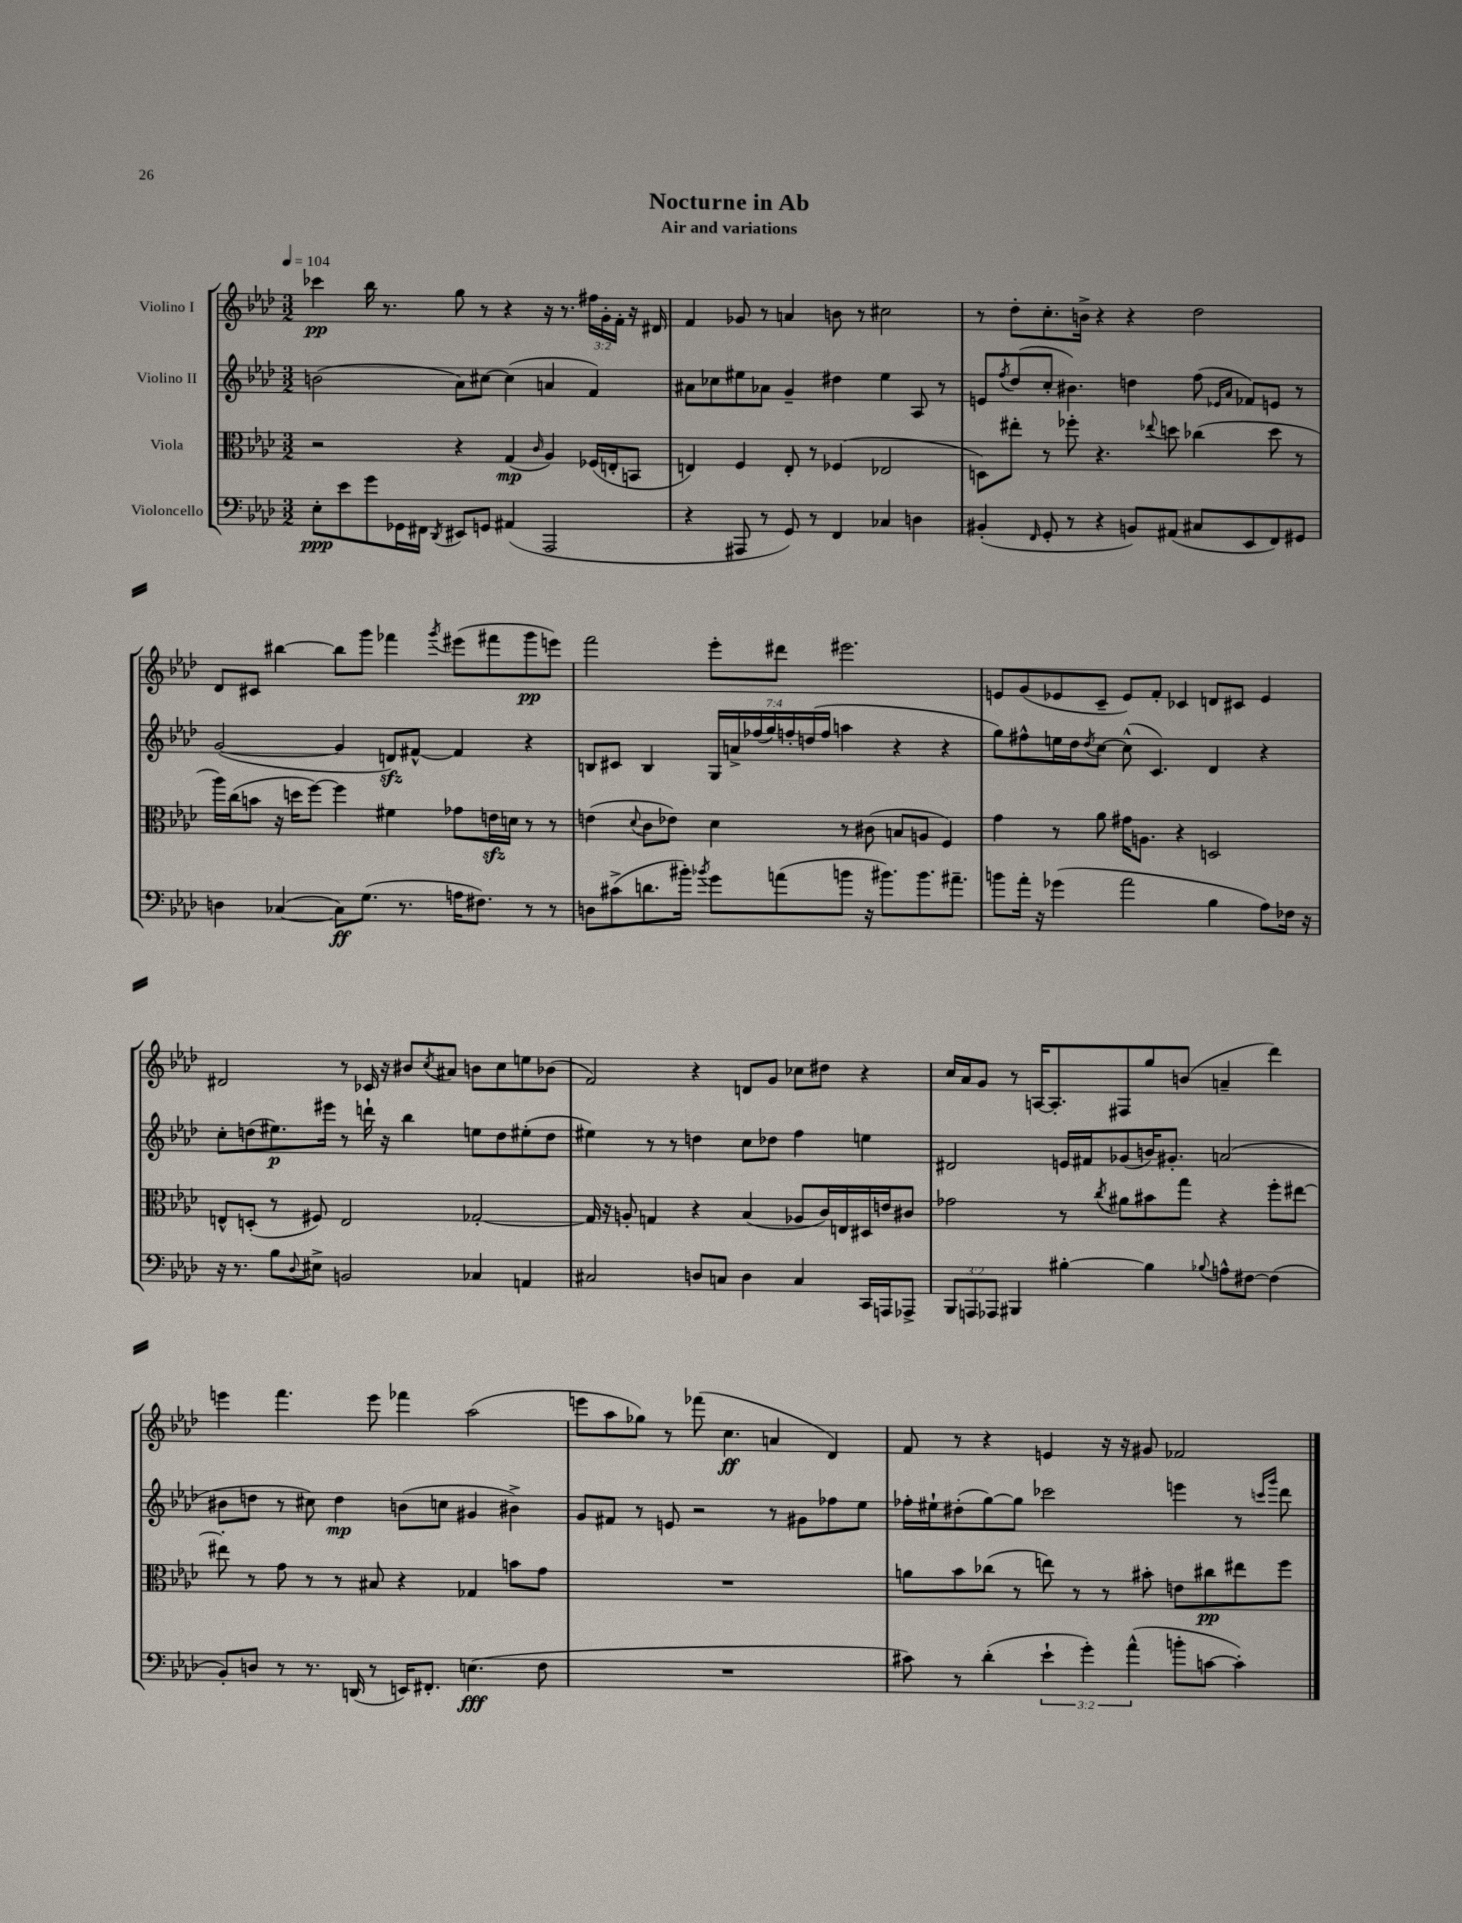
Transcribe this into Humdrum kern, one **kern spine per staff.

**kern	**dynam	**kern	**dynam	**kern	**dynam	**kern	**dynam
*part4	*part4	*part3	*part3	*part2	*part2	*part1	*part1
*staff4	*staff4	*staff3	*staff3	*staff2	*staff2	*staff1	*staff1
*I"Violoncello	*	*I"Viola	*	*I"Violino II	*	*I"Violino I	*
*clefF4	*	*clefC3	*	*clefG2	*	*clefG2	*
*k[b-e-a-d-]	*	*k[b-e-a-d-]	*	*k[b-e-a-d-]	*	*k[b-e-a-d-]	*
*M3/2	*	*M3/2	*	*M3/2	*	*M3/2	*
*MM104	*	*MM104	*	*MM104	*	*MM104	*
=1	=1	=1	=1	=1	=1	=1	=1
8E-'\L	ppp	2r	.	(2bn\	.	4ccc-X\	pp
8e-\	.	.	.	.	.	.	.
8g\	.	.	.	.	.	16bb-\	.
.	.	.	.	.	.	8.r	.
16GG-X\L	.	.	.	.	.	.	.
16FF#X\JJ	.	.	.	.	.	.	.
8qDD-/	.	.	.	.	.	.	.
8EE#X/L	.	4r	.	8a-\L)	.	8gg\	.
8GGn/J	.	.	.	[8cc#X\J	.	8r	.
(4AA#X/	.	(4G/	mp	(4cc#\]	.	4r	.
.	.	16qqc/	.	.	.	.	.
2AAA-/	.	4A-/)	.	4an/	.	16r	.
.	.	.	.	.	.	8.r	.
.	.	(16F-X/LL	.	4f/)	.	24ff#X\LL	.
.	.	.	.	.	.	24g'\	.
.	.	16En'/J	.	.	.	.	.
.	.	.	.	.	.	24f'\JJ	.
.	.	8BBn/J	.	.	.	16r	.
.	.	.	.	.	.	16d#X/	.
=2	=2	=2	=2	=2	=2	=2	=2
4r	.	4En/)	.	8a#X\L	.	4f/	.
.	.	.	.	8cc-X\	.	.	.
8AAA#X/	.	4F/	.	8ee#X\	.	8g-X/	.
8r	.	.	.	8a-X\J	.	8r	.
8GG/)	.	8E'/	.	4g~/	.	4an/	.
8r	.	8r	.	.	.	.	.
4FF/	.	(4F-X/	.	4dd#X\	.	8bn\	.
.	.	.	.	.	.	8r	.
4C-X/	.	2E-X/	.	4ee#\	.	2cc#X\	.
4Dn\	.	.	.	8A-/	.	.	.
.	.	.	.	8r	.	.	.
=3	=3	=3	=3	=3	=3	=3	=3
(4BB#X'/	.	8Dn\L)	.	8en/L	.	8r	.
.	.	.	.	8qff/	.	.	.
.	.	8ee#X'\J	.	(8dd-/	.	8dd-'\L	.
16qqFF/	.	.	.	.	.	.	.
8GG'/	.	8r	.	8cc'/J	.	8.cc'\	.
8r	.	8ff-X'\	.	4.b#X\)	.	.	.
.	.	.	.	.	.	16bn^\Jk	.
4r	.	4.r	.	.	.	4r	.
8BBn/L)	.	.	.	4ddn\	.	4r	.
.	.	8qqee-X/	.	.	.	.	.
(8AA#X/J	.	8ddn\	.	.	.	.	.
8C#X/L	.	(4cc-X\	.	(8ff\	.	2dd-\	.
.	.	.	.	16qqe-X/LL	.	.	.
.	.	.	.	16qqa-/JJ	.	.	.
8EE-/	.	.	.	8f-X/L)	.	.	.
8FF/)	.	8dd\	.	8en/J	.	.	.
8GG#X/J	.	8r	.	8r	.	.	.
!!LO:LB:g=z
=4	=4	=4	=4	=4	=4	=4	=4
4Dn\	.	16aa-\LL)	.	([2g/	.	8d-/L	.
.	.	(16cc\J	.	.	.	.	.
.	.	8bn\J	.	.	.	8c#X/J	.
([4C-X/	.	16r	.	.	.	[4bb#X\	.
.	.	16ddn\KL	.	.	.	.	.
.	.	[8ff\J)	.	.	.	.	.
8C-\L])	ff	4ff\]	.	4g/]	.	8bb#\L]	.
(8.G\J	.	.	.	.	.	8ggg\J	.
.	.	4f#X\	.	8dnzz/L)	.	4fff-X\	.
8.r	.	.	.	.	.	.	.
.	.	.	.	[8f#X^^/J	.	.	.
.	.	.	.	.	.	8qggg/	.
16An\KL	.	8g-X\L	.	4f#/]	.	(8eee#X\L	.
8.F#X\J)	.	.	.	.	.	.	.
.	.	16enzz\L	.	.	.	8fff#X\	.
.	.	16dn\JJ	.	.	.	.	.
8r	.	8r	.	4r	.	8ggg\	pp
8r	.	8r	.	.	.	8eeen\J)	.
=5	=5	=5	=5	=5	=5	=5	=5
8Dn\L	.	(4en\	.	8Bn/L	.	2fff\	.
(8c#X^\	.	.	.	8c#X/J	.	.	.
.	.	8qqd-/	.	.	.	.	.
8.dn\	.	8c\L	.	4B/	.	.	.
.	.	8e-X\J)	.	.	.	.	.
16b#X'\Jk)	.	.	.	.	.	.	.
8qb-X/	.	.	.	.	.	.	.
8g\L	.	4d-\	.	28G/LL	.	8eee-'\L	.
.	.	.	.	28an^/	.	.	.
.	.	.	.	(28ff-X/	.	.	.
.	.	.	.	28gg/)	.	.	.
(8an\	.	.	.	.	.	8ddd#X\J	.
.	.	.	.	28ffn'/	.	.	.
.	.	.	.	(28ddn/	.	.	.
.	.	.	.	28ff/JJ	.	.	.
8bn\J	.	8r	.	4aan\	.	2.eee#X\	.
16r	.	(8c#X\	.	.	.	.	.
8.b#X\L)	.	.	.	.	.	.	.
.	.	8Bn/L	.	4r	.	.	.
8.b#\	.	8An/J	.	.	.	.	.
.	.	4F/)	.	4r	.	.	.
8.a#X~\J	.	.	.	.	.	.	.
=6	=6	=6	=6	=6	=6	=6	=6
8bn\L	.	4g\	.	8gg\L)	.	8en/L	.
16a-'\Jk	.	.	.	8ff#X^^\	.	(8g/	.
16r	.	.	.	.	.	.	.
(4g-X\	.	8r	.	16een\L	.	8e-X/	.
.	.	.	.	16dd-\J	.	.	.
.	.	.	.	8qdd-/	.	.	.
.	.	8a-\	.	[8cc\J	.	8c~/J	.
2a-\	.	16g#X\KL	.	(8cc^^\]	.	8e-/L)	.
.	.	8.An\J	.	.	.	.	.
.	.	.	.	4.c/)	.	8f'/J	.
.	.	4r	.	.	.	4c-X/	.
4B-\	.	2Dn/	.	4d-/	.	8dn/L	.
.	.	.	.	.	.	8c#X/J	.
8A-\L)	.	.	.	4r	.	4e-/	.
16F-X\Jk	.	.	.	.	.	.	.
16r	.	.	.	.	.	.	.
!!LO:LB:g=z
=7	=7	=7	=7	=7	=7	=7	=7
16r	.	8En^^/L	.	8cc'\L	.	2d#X/	.
8.r	.	.	.	.	.	.	.
.	.	(8Dn'/J	.	(8ddn\	.	.	.
8B-\L	.	8r	.	8.ee#X\)	p	.	.
8qqD-/	.	.	.	.	.	.	.
8E#X^\J	.	8F#X/)	.	.	.	.	.
.	.	.	.	16eee#X\Jk	.	.	.
2BBn/	.	2E/	.	8r	.	8r	.
.	.	.	.	16dddn`\	.	16c-X/	.
.	.	.	.	16r	.	16r	.
.	.	.	.	4bb-\	.	8b#X/L	.
.	.	.	.	.	.	8qcc/	.
.	.	.	.	.	.	8a#X/J	.
4C-X/	.	[2G-X'/	.	8een\L	.	8bn\L	.
.	.	.	.	8dd\	.	8cc\	.
4AAn/	.	.	.	(8ee#X'\	.	8een\	.
.	.	.	.	8dd\J	.	(8b-X\J	.
=8	=8	=8	=8	=8	=8	=8	=8
2C#X/	.	16G-/]	.	4ee#X\)	.	2f/)	.
.	.	16r	.	.	.	.	.
.	.	8An'/	.	.	.	.	.
.	.	4Gn/	.	8r	.	.	.
.	.	.	.	8r	.	.	.
8Dn/L	.	4r	.	4ddn\	.	4r	.
8Cn/J	.	.	.	.	.	.	.
4D\	.	(4B-/	.	8cc\L	.	8dn/L	.
.	.	.	.	8dd-X\J	.	8g/J	.
4C/	.	8A-X/L	.	4ff\	.	8cc-X\L	.
.	.	16c/L)	.	.	.	8dd#X\J	.
.	.	16En/	.	.	.	.	.
16CC/LL	.	16D#X/	.	4een\	.	4r	.
16AAAn/J	.	16en/J	.	.	.	.	.
8AAA-X^/J	.	8c#X/J	.	.	.	.	.
=9	=9	=9	=9	=9	=9	=9	=9
12BBB-/L	.	2g-X\	.	2d#X/	.	16cc/LL	.
.	.	.	.	.	.	16a-/J	.
12AAAn/	.	.	.	.	.	.	.
.	.	.	.	.	.	8g/J	.
12AAA-X/J	.	.	.	.	.	.	.
4BBB#X/	.	.	.	.	.	8r	.
.	.	.	.	.	.	[16An/KL	.
.	.	.	.	.	.	8.A'/]	.
[4B#X'\	.	8r	.	16en/LL	.	.	.
.	.	.	.	16f#X/J	.	.	.
.	.	8qcc/	.	.	.	.	.
.	.	8a#X\L	.	(8g-X/	.	8F#X/	.
4B#\]	.	8b#X\	.	16bn/K)	.	8gg/	.
.	.	.	.	8.g#X'/J	.	.	.
.	.	8gg\J	.	.	.	(8bn/J	.
8qqB-X/	.	.	.	.	.	.	.
8An^^\L	.	4r	.	(2an/	.	4an~/	.
[8F#X\J	.	.	.	.	.	.	.
(4F#\]	.	8ff'\L	.	.	.	4ddd-\)	.
.	.	[8ee#X\J	.	.	.	.	.
!!LO:LB:g=z
=10	=10	=10	=10	=10	=10	=10	=10
8BB-'/L)	.	8ee#X'\]	.	8b#X\L	.	4eeen\	.
8Dn/J	.	8r	.	8ddn\J	.	.	.
8r	.	8g\	.	8r	.	4.fff\	.
8.r	.	8r	.	8cc#X\)	.	.	.
.	.	8r	.	4dd\	mp	.	.
(16DDn/	.	.	.	.	.	.	.
8r	.	8B#X/	.	.	.	8eee\	.
16EEn/KL)	.	4r	.	(8bn\L	.	4fff-X\	.
8.FF#X'/J	.	.	.	.	.	.	.
.	.	.	.	8ccn\J	.	.	.
(4.En\	fff	4G-X/	.	4g#X/	.	(2aa-\	.
.	.	8bn\L	.	4b#X^\)	.	.	.
8F\	.	8g\J	.	.	.	.	.
=11	=11	=11	=11	=11	=11	=11	=11
1.r	.	1.r	.	8g/L	.	8eeen\L	.
.	.	.	.	8f#X/J	.	8aa-\	.
.	.	.	.	8r	.	8gg-X\J)	.
.	.	.	.	8en/	.	8r	.
.	.	.	.	2r	.	(8fff-X\	.
.	.	.	.	.	.	4.cc\	ff
.	.	.	.	8r	.	4an/	.
.	.	.	.	8g#X\L	.	.	.
.	.	.	.	8ff-X\	.	4d-/)	.
.	.	.	.	8ee-\J	.	.	.
=12	=12	=12	=12	=12	=12	=12	=12
8c#X\)	.	8an\L	.	16ff-X'\LL	.	8f/	.
.	.	.	.	16ee#X`\J	.	.	.
8r	.	8b-\	.	(8dd#X'\	.	8r	.
(4d-'\	.	(8cc-X\J	.	[8gg\)	.	4r	.
.	.	8r	.	8gg\J]	.	.	.
6e-`\	.	8een\)	.	2ccc-X\	.	4en/	.
.	.	8r	.	.	.	.	.
6g'\)	.	.	.	.	.	.	.
.	.	8r	.	.	.	16r	.
.	.	.	.	.	.	16r	.
(6a-^^\	.	.	.	.	.	.	.
.	.	8b#X'\	.	.	.	8g#X/	.
8bn'\L	.	8en\L	.	4eeen\	.	2f-X/	.
[8cn\J	.	8cc#X\	pp	.	.	.	.
4c'\])	.	8ee#X\	.	8r	.	.	.
.	.	.	.	16qqcccn/LL	.	.	.
.	.	.	.	16qqggg/JJ	.	.	.
.	.	8ff\J	.	8ddd-\	.	.	.
==	==	==	==	==	==	==	==
*-	*-	*-	*-	*-	*-	*-	*-
